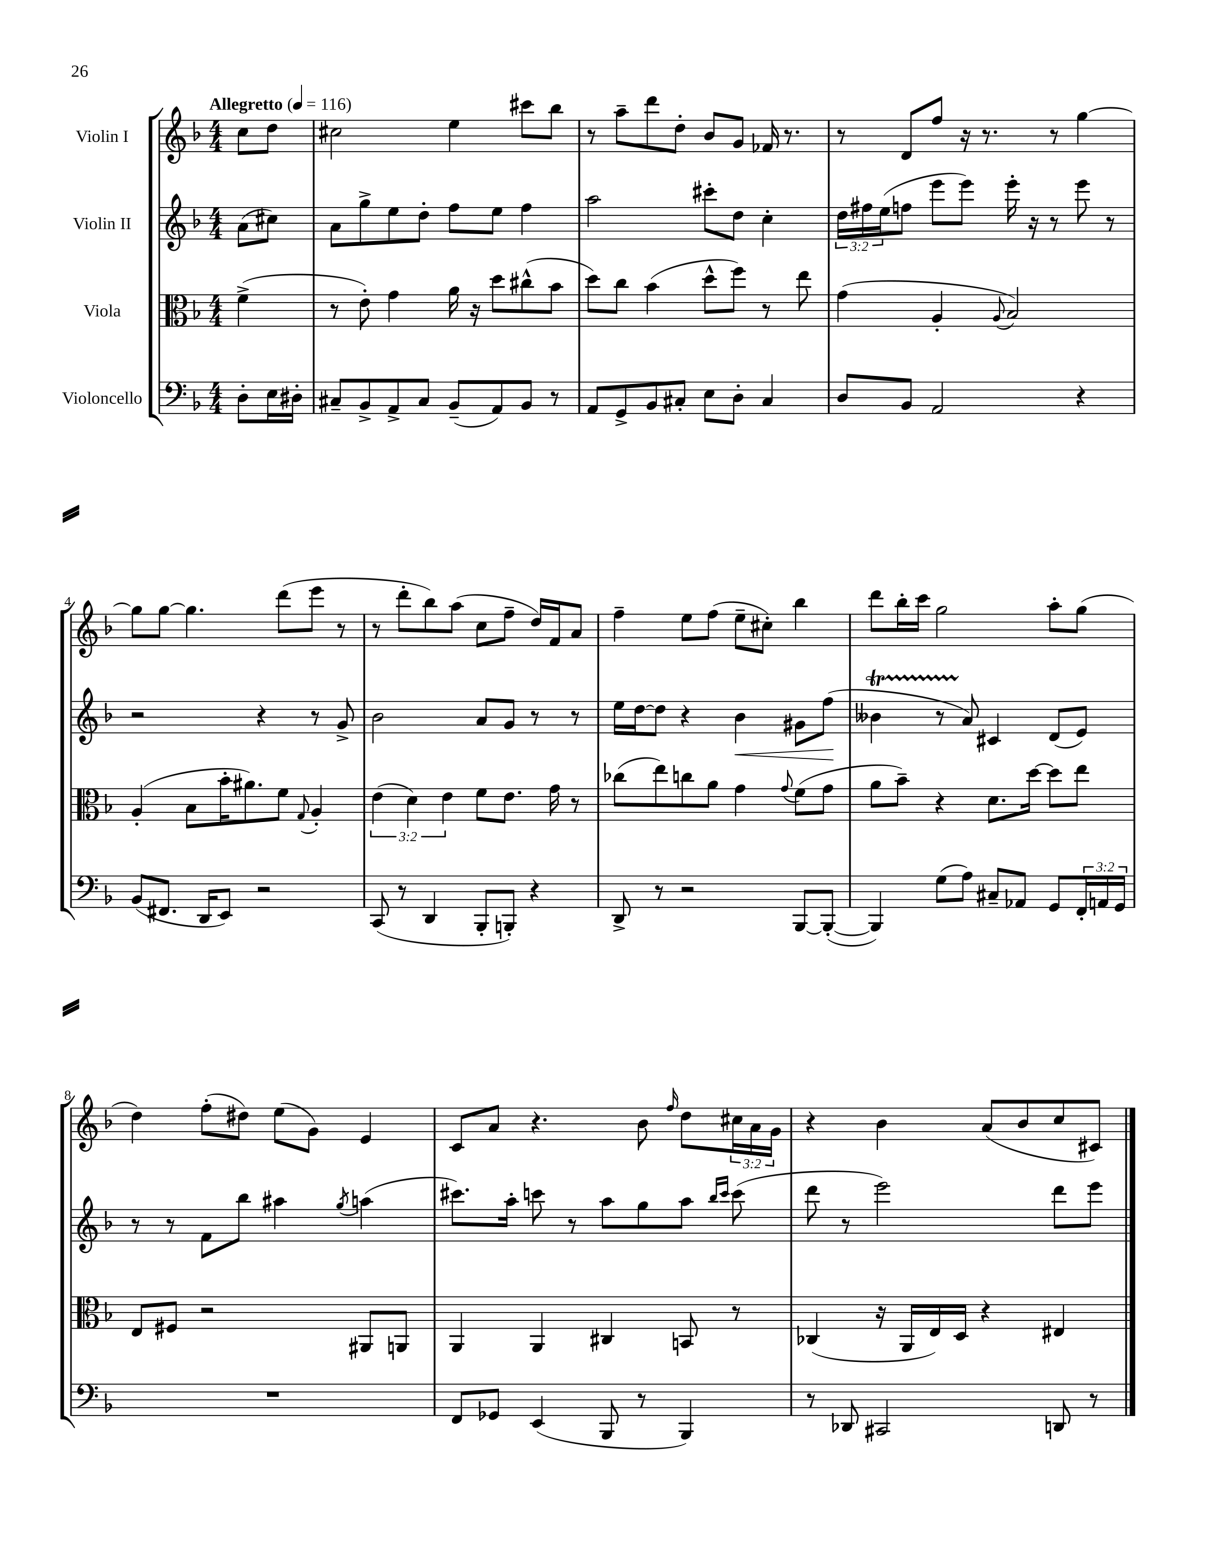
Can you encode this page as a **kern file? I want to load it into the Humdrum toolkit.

**kern	**kern	**kern	**kern
*staff4	*staff3	*staff2	*staff1
*clefF4	*clefC3	*clefG2	*clefG2
*k[b-]	*k[b-]	*k[b-]	*k[b-]
*M4/4	*M4/4	*M4/4	*M4/4
*MM116	*MM116	*MM116	*MM116
8D'	(4f^	(8a	8cc
16E	.	8cc#)	8dd
16D#'	.	.	.
=	=	=	=
8C#~	8r	8a	2cc#
8BB-^	8e')	8gg^	.
8AA^	4g	8ee	.
8C#	.	8dd'	.
(8BB-~	16a	8ff	4ee
.	16r	.	.
8AA)	8dd	8ee	.
8BB-	(8cc#^^	4ff	8ccc#
8r	8b-	.	8bb-
=	=	=	=
8AA	8dd)	2aa	8r
8GG^	8cc	.	8aa~
8BB-	(4b-	.	8ddd
8C#'	.	.	8dd'
8E	8dd^^	8ccc#'	8b-
8D'	8ff)	8dd	8g
4C#	8r	4cc'	16f-
.	.	.	8.r
.	8ee	.	.
=	=	=	=
8D	(4g	24dd	8r
.	.	24ff#	.
.	.	(24ee	.
8BB-	.	8ff	8d
2AA	4A'	8eee	8ff
.	.	8eee)	16r
.	.	.	8.r
.	8qqA	.	.
.	2B-)	16eee'	.
.	.	16r	.
.	.	8r	8r
4r	.	8eee	[4gg
.	.	8r	.
=	=	=	=
(8BB-	(4A'	2r	8gg]
8.FF#	.	.	[8gg
.	8B-	.	4.gg]
16DD	.	.	.
8EE)	16b-'	.	.
.	8.a#)	.	.
2r	.	4r	.
.	8f	.	(8ddd
.	8qqG	.	.
.	4A'	8r	8eee
.	.	8g^	8r
=	=	=	=
(8CC	(6e	2b-	8r
8r	.	.	8ddd'
.	6d)	.	.
4DD	.	.	8bb-)
.	6e	.	.
.	.	.	(8aa
8BBB-'	8f	8a	8cc
8BBB')	8.e	8g	8ff~
4r	.	8r	16dd)
.	16g	.	16f
.	8r	8r	8a
=	=	=	=
8DD^	(8cc-	16ee	4ff~
.	.	[16dd	.
8r	8ee)	8dd]	.
2r	8cc	4r	8ee
.	8a	.	(8ff
.	4g	4b-	8ee~
.	.	.	8cc#')
.	8qqg	.	.
[8BBB-	(8f	8g#	4bb-
(8BBB-'_	8g	(8ff	.
=	=	=	=
4BBB-])	8a	4b--	8ddd
.	8b-~)	.	16bb-'
.	.	.	16ccc
(8G	4r	8r	2gg
8A)	.	8a)	.
8C#~	8.d	4c#	.
8AA-	.	.	.
.	[16dd	.	.
8GG	8dd]	(8d	8aa'
24FF'	8ee	8e)	(8gg
24AA	.	.	.
24GG	.	.	.
=	=	=	=
1r	8E	8r	4dd)
.	8F#	8r	.
.	2r	8f	(8ff'
.	.	8bb-	8dd#)
.	.	4aa#	(8ee
.	.	.	8g)
.	.	8qgg	.
.	8AA#	(4aa	4e
.	8AA	.	.
=	=	=	=
8FF	4AA	8.ccc#)	8c
8GG-	.	.	8a
.	.	16aa'	.
(4EE	4AA	8ccc	4.r
.	.	8r	.
8BBB-	4C#	8aa	.
8r	.	8gg	8b-
.	.	.	16qqff
4BBB-)	8BB	8aa	8dd
.	.	16qqbb-	.
.	.	16qqccc	.
.	8r	(8ccc	24cc#
.	.	.	24a
.	.	.	24g
=	=	=	=
8r	(4C-	8ddd	4r
8DD-	.	8r	.
2CC#	16r	2eee)	4b-
.	16AA	.	.
.	16E)	.	.
.	16D	.	.
.	4r	.	(8a
.	.	.	8b-
8DD	4E#	8ddd	8cc
8r	.	8eee	8c#)
==	==	==	==
*-	*-	*-	*-
